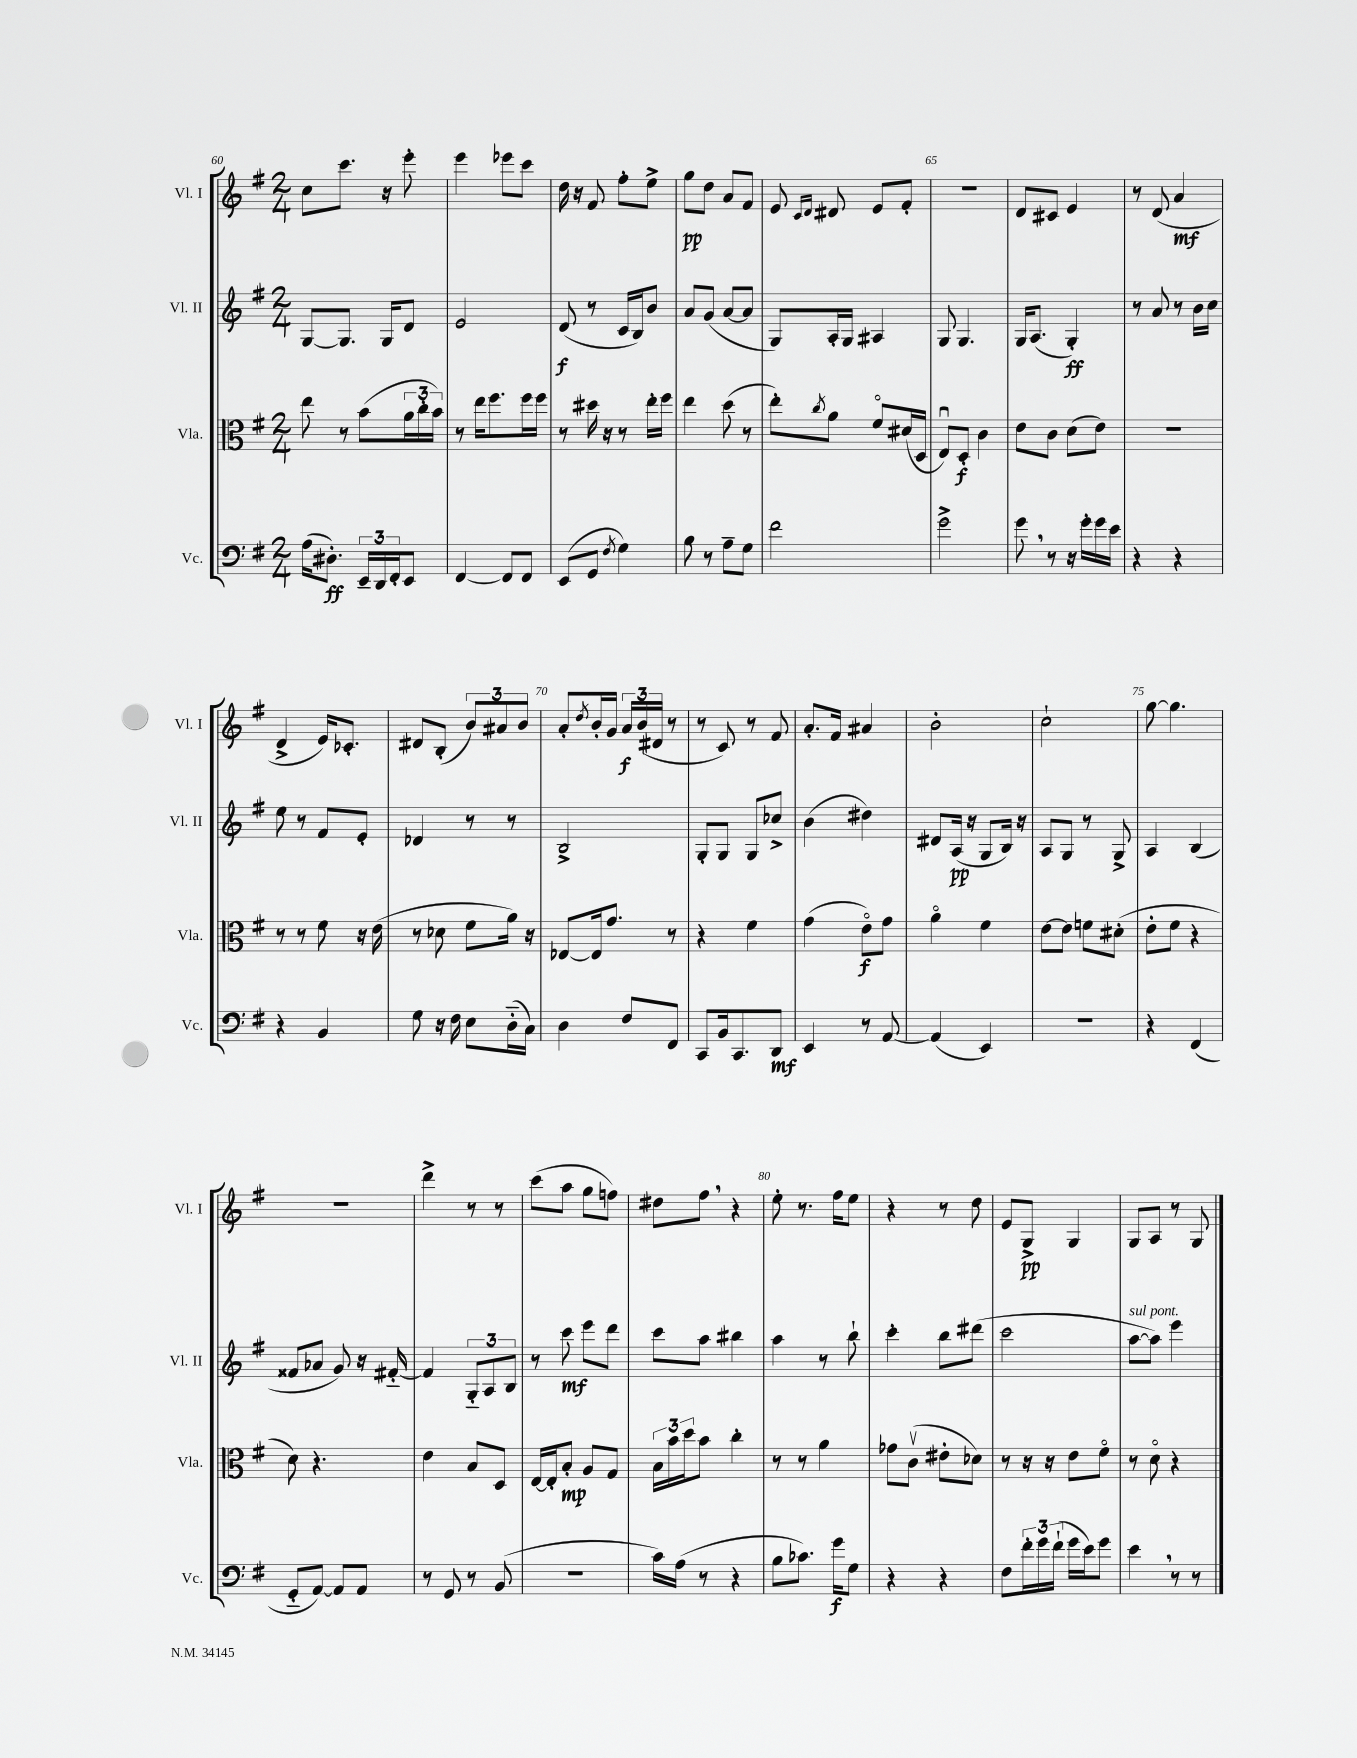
<<
\new StaffGroup <<
\new Staff = "s0" \with { instrumentName = "Vl. I" shortInstrumentName = "Vl. I" } {
    \clef treble \key g \major \numericTimeSignature \time 2/4
    c''8 c'''8. r16 e'''8-. |
    e'''4 ees'''8 c'''8 |
    d''16 r16 fis'8 fis''8-. e''8-> |
    g''8\pp d''8 a'8 fis'8 |
    e'8 \grace { c'16 d'16 } dis'8 e'8 fis'8-. |
    R2 |
    d'8 cis'8 e'4 |
    r8 d'8( a'4\mf |
    d'4-> e'16) ces'8.-. |
    dis'8 b8-.( \tuplet 3/2 { b'8) ais'8 b'8 } |
    a'8-. \acciaccatura { d''8 } b'16-. g'16 \tuplet 3/2 { a'16\f b'16( dis'16 } r8 |
    r8 c'8) r8 fis'8 |
    a'8.-. fis'16 ais'4 |
    b'2-. |
    c''2-! |
    g''8~ g''4. |
    r2 |
    d'''4-> r8 r8 |
    c'''8( a''8 g''8 f''8) |
    dis''8 fis''8 \breathe r4 |
    e''8-. r8. fis''16 e''8 |
    r4 r8 d''8 |
    e'8 g8->\pp g4 |
    g8 a8 r8 g8 \bar "|." |
}
\new Staff = "s1" \with { instrumentName = "Vl. II" shortInstrumentName = "Vl. II" } {
    \clef treble \key g \major \numericTimeSignature \time 2/4
    g8~ g8. g16 d'8 |
    e'2 |
    d'8\f( r8 c'16 b16) b'8 |
    a'8 g'8( a'8~ a'8 |
    g8) a16-. g16 ais4 |
    g8 g4. |
    g16 a8.( g4-.\ff) |
    r8 a'8 r8 b'16 c''16 |
    e''8 r8 fis'8 e'8-. |
    des'4 r8 r8 |
    b2-> |
    g8-. g8 g8 ces''8-> |
    b'4( dis''4) |
    dis'8 a16\pp( r16 g8 b16) r16 |
    a8 g8 r8 g8-> |
    a4 b4( |
    fisis'8 aes'8 g'8) r16 fis'16~-_ |
    fis'4 \tuplet 3/2 { g8-_ a8 b8 } |
    r8 c'''8\mf e'''8 d'''8 |
    c'''8 a''8 bis''4 |
    a''4 r8 b''8-! |
    c'''4-. b''8 dis'''8( |
    c'''2 |
    a''8~^\markup { \italic "sul pont." } a''8) e'''4 \bar "|." |
}
\new Staff = "s2" \with { instrumentName = "Vla." shortInstrumentName = "Vla." } {
    \clef alto \key g \major \numericTimeSignature \time 2/4
    e''8 r8 b'8( \tuplet 3/2 { a'16 c''16-. b'16) } |
    r8 e''16 fis''8. fis''16 fis''16 |
    r8 dis''16 r16 r8 e''16-. fis''16 |
    e''4 d''8( r8 |
    e''8-.) \acciaccatura { c''8 } a'8 fis'8\flageolet dis'16( d16 |
    e8\downbow) d8-.\f c'4 |
    e'8 c'8 d'8( e'8) |
    R2 |
    r8 r8 fis'8 r16 e'16( |
    r8 des'8 fis'8 a'16) r16 |
    ees8~ ees16 g'8. r8 |
    r4 fis'4 |
    g'4( e'8\flageolet\f) g'8 |
    a'4\flageolet fis'4 |
    e'8~ e'8 f'8 dis'8-.( |
    e'8-. fis'8 r4 |
    d'8) r4. |
    e'4 b8 d8 |
    e16~ e16-. b8-.\mp a8 g8 |
    \tuplet 3/2 { b16 b'16 d''16 } b'8 c''4-. |
    r8 r8 a'4 |
    ges'8 c'8\upbow( eis'8-. des'8) |
    r8 r16 r16 e'8 fis'8\flageolet |
    r8 d'8\flageolet r4 \bar "|." |
}
\new Staff = "s3" \with { instrumentName = "Vc." shortInstrumentName = "Vc." } {
    \clef bass \key g \major \numericTimeSignature \time 2/4
    a16( dis8.-.\ff) \tuplet 3/2 { e,16-- d,16 fis,16-. } e,8 |
    fis,4~ fis,8 fis,8 |
    e,8( g,8 \acciaccatura { fis8 } g4) |
    b8 r8 a8-- g8 |
    fis'2 |
    g'2-> |
    g'8 \breathe r8 r16 g'16-. g'16 e'16 |
    r4 r4 |
    r4 b,4 |
    g8 r16 fis16 e8 d16-_( c16) |
    d4 fis8 fis,8 |
    c,8 b,16 c,8. d,8\mf |
    e,4 r8 a,8~ |
    a,4( e,4) |
    R2 |
    r4 fis,4( |
    g,8-_ a,8~) a,8 a,8 |
    r8 g,8 r8 b,8( |
    r2 |
    c'16) a16( r8 r4 |
    b8 ces'8.) g'16\f g8 |
    r4 r4 |
    fis8 \tuplet 3/2 { fis'16-. g'16 fis'16-!( } g'16 e'16) g'8 |
    e'4 \breathe r8 r8 \bar "|." |
}
>>
>>
\layout { \context { \Score currentBarNumber = #60 \override BarNumber.break-visibility = ##(#f #t #t) barNumberVisibility = #(every-nth-bar-number-visible 5) } }
